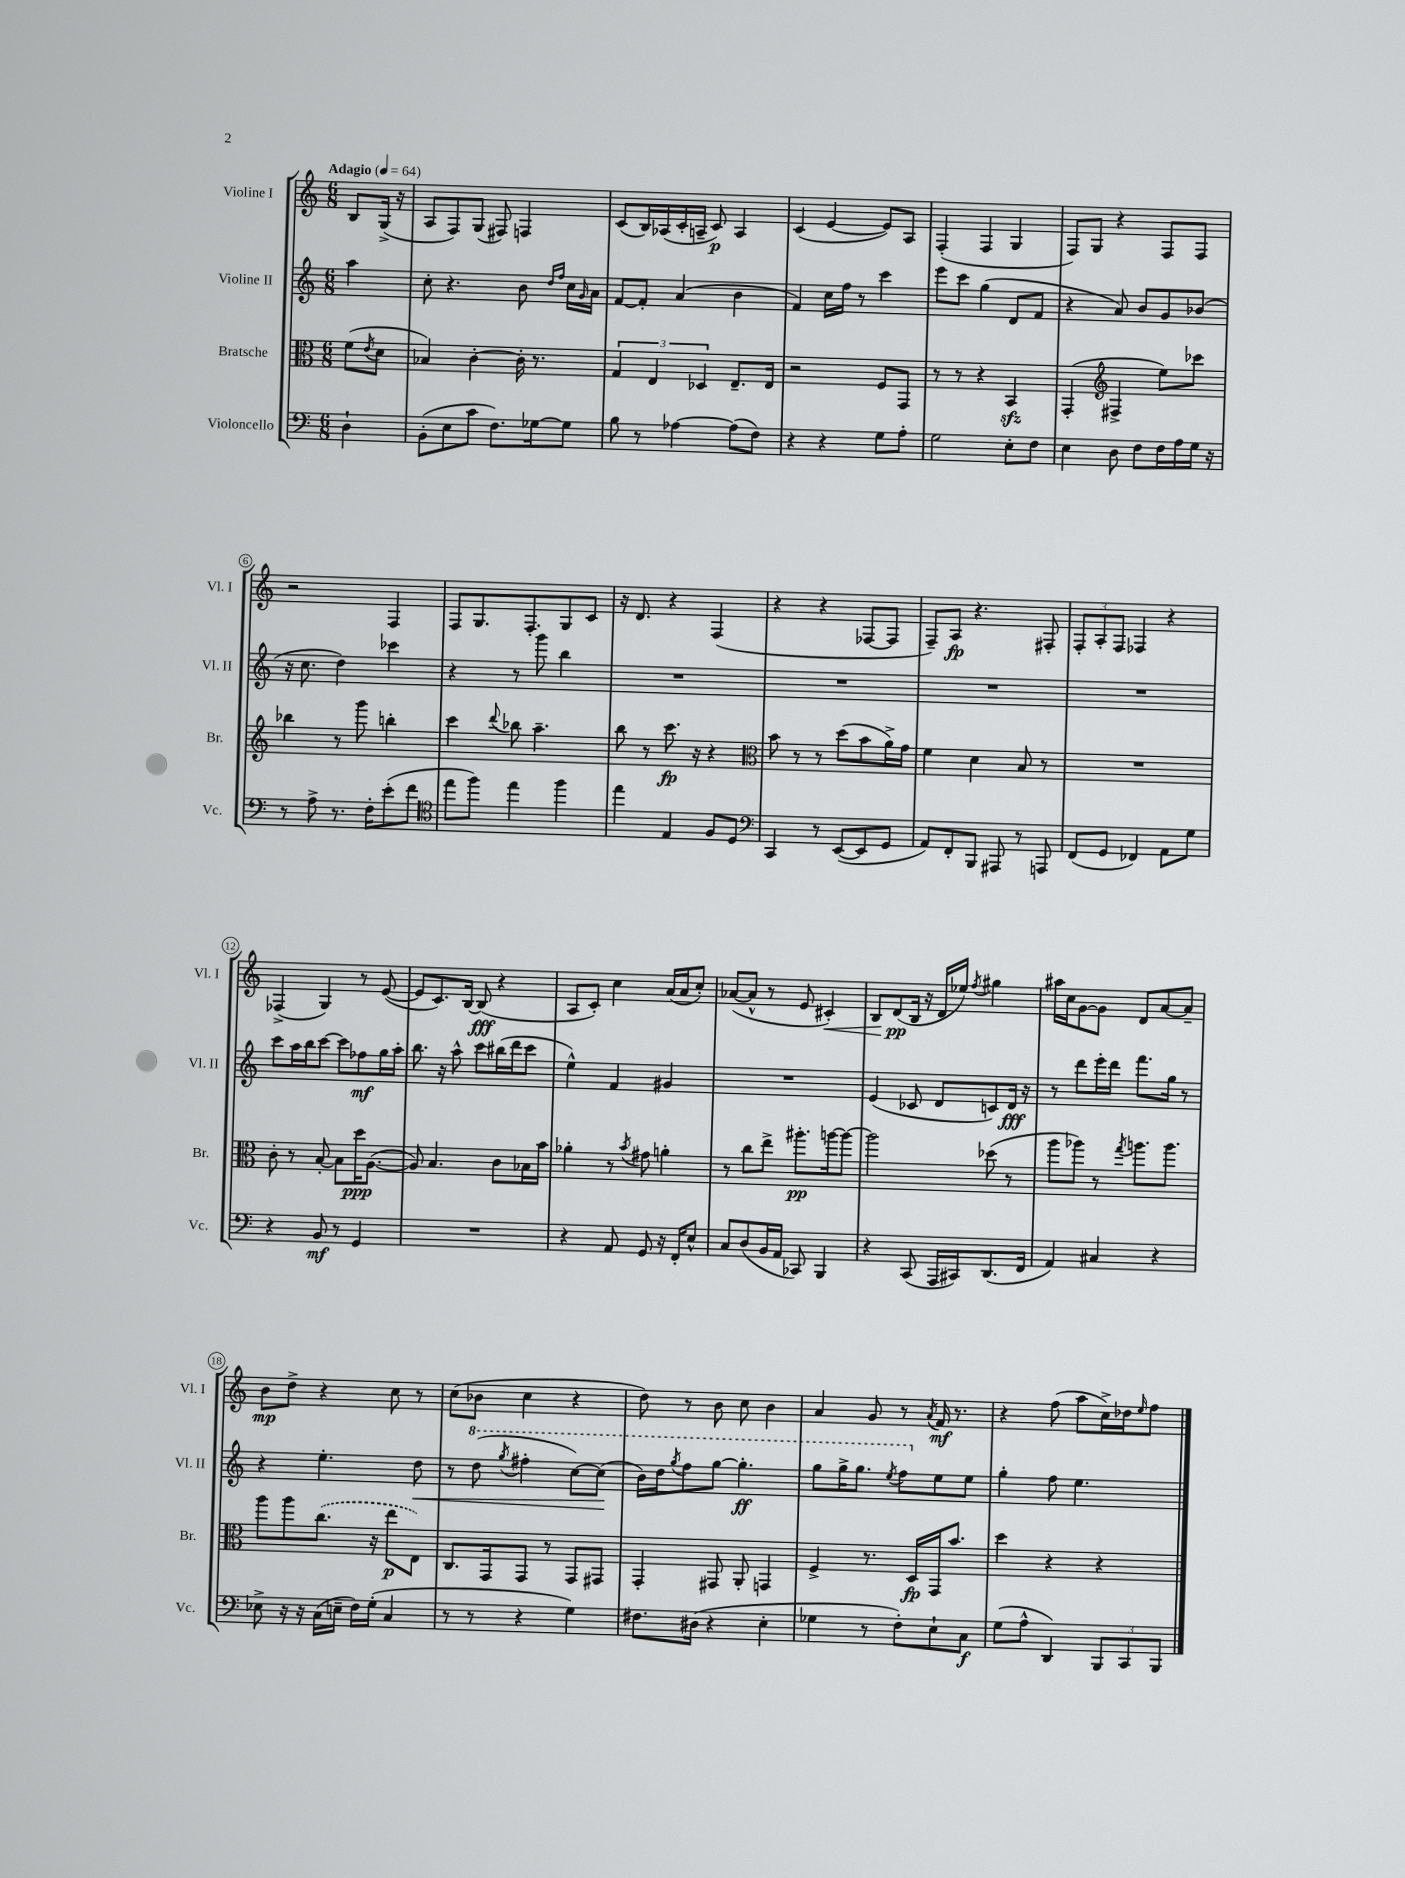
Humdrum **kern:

**kern	**dynam	**kern	**dynam	**kern	**dynam	**kern	**dynam
*part4	*part4	*part3	*part3	*part2	*part2	*part1	*part1
*staff4	*staff4	*staff3	*staff3	*staff2	*staff2	*staff1	*staff1
*I"Violoncello	*	*I"Bratsche	*	*I"Violine II	*	*I"Violine I	*
*I'Vc.	*	*I'Br.	*	*I'Vl. II	*	*I'Vl. I	*
*clefF4	*	*clefC3	*	*clefG2	*	*clefG2	*
*k[]	*	*k[]	*	*k[]	*	*k[]	*
*M6/8	*	*M6/8	*	*M6/8	*	*M6/8	*
*MM64	*	*MM64	*	*MM64	*	*MM64	*
=	=	=	=	=	=	=	=
!	!	!	!	!	!	!LO:TX:a:B:t=Adagio	!
4D`\	.	(8f\L	.	4aa\	.	8B/L	.
.	.	8qe/	.	.	.	.	.
.	.	8d\J	.	.	.	(16G^/Jk	.
.	.	.	.	.	.	16r	.
=1	=1	=1	=1	=1	=1	=1	=1
(8BB'\L	.	4B-X/)	.	8cc'\	.	8A/L	.
8E\	.	.	.	4.r	.	8F/)	.
8c\J	.	[4c'\	.	.	.	(8G/J	.
8.F\L)	.	.	.	.	.	8F#X/)	.
.	.	16c'\]	.	8b\	.	4Fn/	.
[16G-X\k	.	8.r	.	.	.	.	.
.	.	.	.	16qqdd/LL	.	.	.
.	.	.	.	16qqff/JJ	.	.	.
8G-\J]	.	.	.	16cc\LL	.	.	.
.	.	.	.	16qqg/	.	.	.
.	.	.	.	16a\JJ	.	.	.
=2	=2	=2	=2	=2	=2	=2	=2
8B\	.	6G/	.	[8f/L	.	(8c/L	.
8r	.	.	.	8f'/J]	.	16B/L)	.
.	.	6E/	.	.	.	.	.
.	.	.	.	.	.	(16A-X/	.
[4A-X\	.	.	.	(4a/	.	16c'/	.
.	.	.	.	.	.	16An~/JJ	.
.	.	6D-X/	.	.	.	.	.
.	.	.	.	.	.	8c/)	p
(8A-\L]	.	8.E~/L	.	4b\	.	4A/	.
8F\J)	.	.	.	.	.	.	.
.	.	16E/Jk	.	.	.	.	.
=3	=3	=3	=3	=3	=3	=3	=3
4r	.	2r	.	4f/)	.	(4c/	.
4r	.	.	.	16cc\LL	.	[4e/	.
.	.	.	.	16ff\JJ	.	.	.
.	.	.	.	8r	.	.	.
8G\L	.	8F/L	.	4ccc\	.	8e/L])	.
8A'\J	.	8GG/J	.	.	.	8A/J	.
=4	=4	=4	=4	=4	=4	=4	=4
2G\	.	8r	.	8eee\L	.	(4F'/	.
.	.	8r	.	8ccc\J	.	.	.
.	.	4r	.	(4gg\	.	4F/	.
8E'\L	.	4BBzz/	.	8d/L	.	4G/	.
8F\J	.	.	.	8f/J	.	.	.
=5	=5	=5	=5	=5	=5	=5	=5
4E\	.	(4GG'/	.	4r	.	8F/L)	.
.	.	.	.	.	.	8G/J	.
*	*	*clefG2	*	*	*	*	*
8D\	.	4F#X^/	.	8a/)	.	4r	.
8F\L	.	.	.	8b/L	.	.	.
16F\L	.	8ee\L)	.	8g/	.	8F/L	.
16A\	.	.	.	.	.	.	.
16G\JJ	.	8ccc-X\J	.	(8b-X/J	.	8F/J	.
16r	.	.	.	.	.	.	.
!!LO:LB:g=z
=6	=6	=6	=6	=6	=6	=6	=6
8r	.	4bb-X\	.	16r	.	2r	.
.	.	.	.	8.cc\	.	.	.
8A^\	.	.	.	.	.	.	.
8.r	.	8r	.	4dd\)	.	.	.
.	.	8ggg\	.	.	.	.	.
16F'\KL	.	.	.	.	.	.	.
(8e'\	.	4bbn'\	.	4ccc-X\	.	4F/	.
8f\J	.	.	.	.	.	.	.
=7	=7	=7	=7	=7	=7	=7	=7
*clefC4	*	*	*	*	*	*	*
8ee\L	.	4ccc\	.	4r	.	8F/L	.
8ff\J)	.	.	.	.	.	8.G/	.
.	.	8qqddd/	.	.	.	.	.
4ee\	.	8bb-X\	.	8r	.	.	.
.	.	.	.	.	.	8.F'/	.
.	.	4.aa~\	.	8ggg\	.	.	.
4ff\	.	.	.	4bb\	.	8G/	.
.	.	.	.	.	.	8c/J	.
=8	=8	=8	=8	=8	=8	=8	=8
4ee\	.	8bb\	.	2.r	.	16r	.
.	.	.	.	.	.	8.d/	.
.	.	8r	.	.	.	.	.
4E/	.	8.ccc\	fp	.	.	4r	.
.	.	16r	.	.	.	.	.
8F/L	.	4r	.	.	.	(4F/	.
8D/J	.	.	.	.	.	.	.
=9	=9	=9	=9	=9	=9	=9	=9
*clefF4	*	*clefC3	*	*	*	*	*
4CC/	.	8b\	.	2.r	.	4r	.
.	.	8r	.	.	.	.	.
8r	.	8r	.	.	.	4r	.
([8EE/L	.	(8dd\L	.	.	.	.	.
8EE/]	.	8b\	.	.	.	[8F-X/L	.
8GG/J	.	16a^\L)	.	.	.	8F-/J]	.
.	.	16g\JJ	.	.	.	.	.
=10	=10	=10	=10	=10	=10	=10	=10
8AA/L)	.	4f\	.	2.r	.	8F~/L)	.
8FF'/	.	.	.	.	.	8A/J	fp
8BBB/J	.	4d\	.	.	.	4.r	.
8AAA#X/	.	.	.	.	.	.	.
8r	.	8B/	.	.	.	.	.
8AAAn/	.	8r	.	.	.	8F#X'/	.
=11	=11	=11	=11	=11	=11	=11	=11
(8FF/L	.	2.r	.	2.r	.	12F'/L	.
.	.	.	.	.	.	12A'/	.
8GG/J	.	.	.	.	.	.	.
.	.	.	.	.	.	12F/J	.
4FF-X/)	.	.	.	.	.	4F-X/	.
8AA\L	.	.	.	.	.	4r	.
8G\J	.	.	.	.	.	.	.
!!LO:LB:g=z
=12	=12	=12	=12	=12	=12	=12	=12
4r	.	8c'\	.	8ccc\L	.	(4F-X^/	.
.	.	8r	.	16aa\L	.	.	.
.	.	.	.	16bb\J	.	.	.
8BB/	mf	[8B'/	.	[8ccc\J	.	4G/)	.
8r	.	8B\L]	.	8ccc\L]	.	.	.
4GG/	.	16dd\K	ppp	8ff-X\	mf	8r	.
.	.	([8.A\J	.	.	.	.	.
.	.	.	.	16gg\L	.	([8e/	.
.	.	.	.	16aa'\JJ	.	.	.
=13	=13	=13	=13	=13	=13	=13	=13
2.r	.	8A/])	.	8.bb\	.	8e/L]	.
.	.	4.B/	.	.	.	8.c/)	.
.	.	.	.	16r	.	.	.
.	.	.	.	8aa^^\	.	.	.
.	.	.	.	.	.	[16B/Jk	.
.	.	.	.	8ccc\L	.	(8B/]	fff
.	.	8c\L	.	(16bb#X\L	.	4r	.
.	.	.	.	16ddd\J	.	.	.
.	.	16B-X\L	.	8ccc\J	.	.	.
.	.	16b\JJ	.	.	.	.	.
=14	=14	=14	=14	=14	=14	=14	=14
4r	.	4a-X'\	.	4ee^^\)	.	8A/L	.
.	.	.	.	.	.	8c'/J)	.
8AA/	.	8r	.	4f/	.	4cc\	.
.	.	8qb/	.	.	.	.	.
8GG/	.	8g#X\	.	.	.	.	.
16r	.	4an'\	.	4g#X/	.	(16a/LL	.
16FF'/KL	.	.	.	.	.	16a/J	.
8E^^/J	.	.	.	.	.	8cc'/J)	.
=15	=15	=15	=15	=15	=15	=15	=15
8C/L	.	8r	.	2.r	.	([8a-X/L	.
(8D/	.	8cc\L	.	.	.	8a-^^/J]	.
16BB/L	.	8ee^\J	.	.	.	8r	.
16AA/JJ	.	.	.	.	.	.	.
8CC-X/)	.	8.aa#X'\L	pp	.	.	8e/	.
!	!	!	!	!	!	!	!LO:HP:b
4BBB/	.	.	.	.	.	4c#X'/)	<
.	.	[16aan\k	.	.	.	.	.
.	.	8aa\J_	.	.	.	.	.
=16	=16	=16	=16	=16	=16	=16	=16
4r	.	2aa\]	.	(4e/	.	8B/L	.
.	.	.	.	.	.	(8d/	pp
(8CC/	.	.	.	8c-X/	.	16B/Jk	[
.	.	.	.	.	.	16r	.
16AAA/LL	.	.	.	8d/L	.	16d/LL	.
16CC#X/J)	.	.	.	.	.	16ee-X/JJ)	.
.	.	.	.	.	.	8qff/	.
(8.DD/	.	(8dd-X\	.	8cn/)	.	4gg#X\	.
.	.	8r	.	16d/Jk	fff	.	.
16FF/Jk	.	.	.	16r	.	.	.
=17	=17	=17	=17	=17	=17	=17	=17
4AA/)	.	8aa\L	.	8r	.	16aa#X\LL	.
.	.	.	.	.	.	16cc\J	.
.	.	8aa-X\J)	.	8ddd\L	.	[8g\	.
4C#X/	.	8r	.	16eee'\L	.	8g\J]	.
.	.	.	.	16ddd\JJ	.	.	.
.	.	8qgg/	.	.	.	.	.
.	.	8.aan\L	.	8.fff\L	.	8d/L	.
4r	.	.	.	.	.	[8a/	.
.	.	8.aa\J	.	16gg\Jk	.	.	.
.	.	.	.	8r	.	8a~/J]	.
!!LO:LB:g=z
=18	=18	=18	=18	=18	=18	=18	=18
8E-X^\	.	8aa\L	.	4r	.	8b\L	mp
16r	.	8aa\	.	.	.	8dd^\J	.
16r	.	.	.	.	.	.	.
(16C\LL	.	(8.cc\J	.	4.ee'\	.	4r	.
16En~\JJ	.	.	.	.	.	.	.
16F\LL)	.	.	.	.	.	.	.
(16G'\JJ	.	16r	.	.	.	.	.
4C/	.	8ee\L	p	.	.	8cc\	.
!	!	!	!	!	!LO:HP:b	!	!
.	.	8E\J)	.	8dd\	<	8r	.
=19	=19	=19	=19	=19	=19	=19	=19
8r	.	8.C/L	.	8r	.	(8cc\L	.
*	*	*	*	*8va	*	*	*
8r	.	.	.	(8ddd\	.	8b-X\J	.
.	.	16GG/k	.	.	.	.	.
.	.	.	.	8qggg/	.	.	.
4r	.	8GG/J	.	4fff#X'\	.	4cc\	.
.	.	8r	.	.	.	.	.
4G\)	.	8GG/L	.	[8ccc\L)	.	4r	.
.	.	8GG#X/J	.	(8ccc\J]	.	.	.
.	.	.	.	.	[	.	.
=20	=20	=20	=20	=20	=20	=20	=20
8.F#X\L	.	4GG'/	.	16bb\LL)	.	8dd\)	.
.	.	.	.	16ddd\J	.	.	.
.	.	.	.	8qggg/	.	.	.
.	.	.	.	8fff\	.	8r	.
(16D#X\Jk	.	.	.	.	.	.	.
4r	.	8GG#X/	.	[8ggg\J	.	8b\	.
.	.	8AA'/	.	4.ggg'\]	ff	8cc\	.
4E'\	.	4GGn/	.	.	.	4b\	.
=21	=21	=21	=21	=21	=21	=21	=21
4G-X\	.	4F^/	.	8ggg\L	.	4a/	.
.	.	.	.	16ggg^\K	.	.	.
.	.	.	.	8.ggg\J	.	.	.
8r	.	8.r	.	.	.	8g/	.
.	.	.	.	8qeee/	.	.	.
8F'\L)	.	.	.	8fff\L	.	8r	.
.	.	16D/LL	fp	.	.	.	.
.	.	.	.	.	.	8qa/	.
*	*	*	*	*X8va	*	*	*
8E`\	.	16GG/J	.	8ee\	.	16f/	mf
.	.	8.b/J	.	.	.	8.r	.
8C\J	f	.	.	8ee\J	.	.	.
=22	=22	=22	=22	=22	=22	=22	=22
(8G\L	.	4dd\	.	4gg'\	.	4r	.
8A^^\J	.	.	.	.	.	.	.
4DD/)	.	4r	.	8ff\	.	(8ff\	.
.	.	.	.	4.ee\	.	8aa\L	.
12BBB/L	.	4r	.	.	.	16cc^\L)	.
.	.	.	.	.	.	16dd-X\J	.
12CC/	.	.	.	.	.	.	.
.	.	.	.	.	.	16qqee/	.
.	.	.	.	.	.	8ff\J	.
12BBB/J	.	.	.	.	.	.	.
==	==	==	==	==	==	==	==
*-	*-	*-	*-	*-	*-	*-	*-
